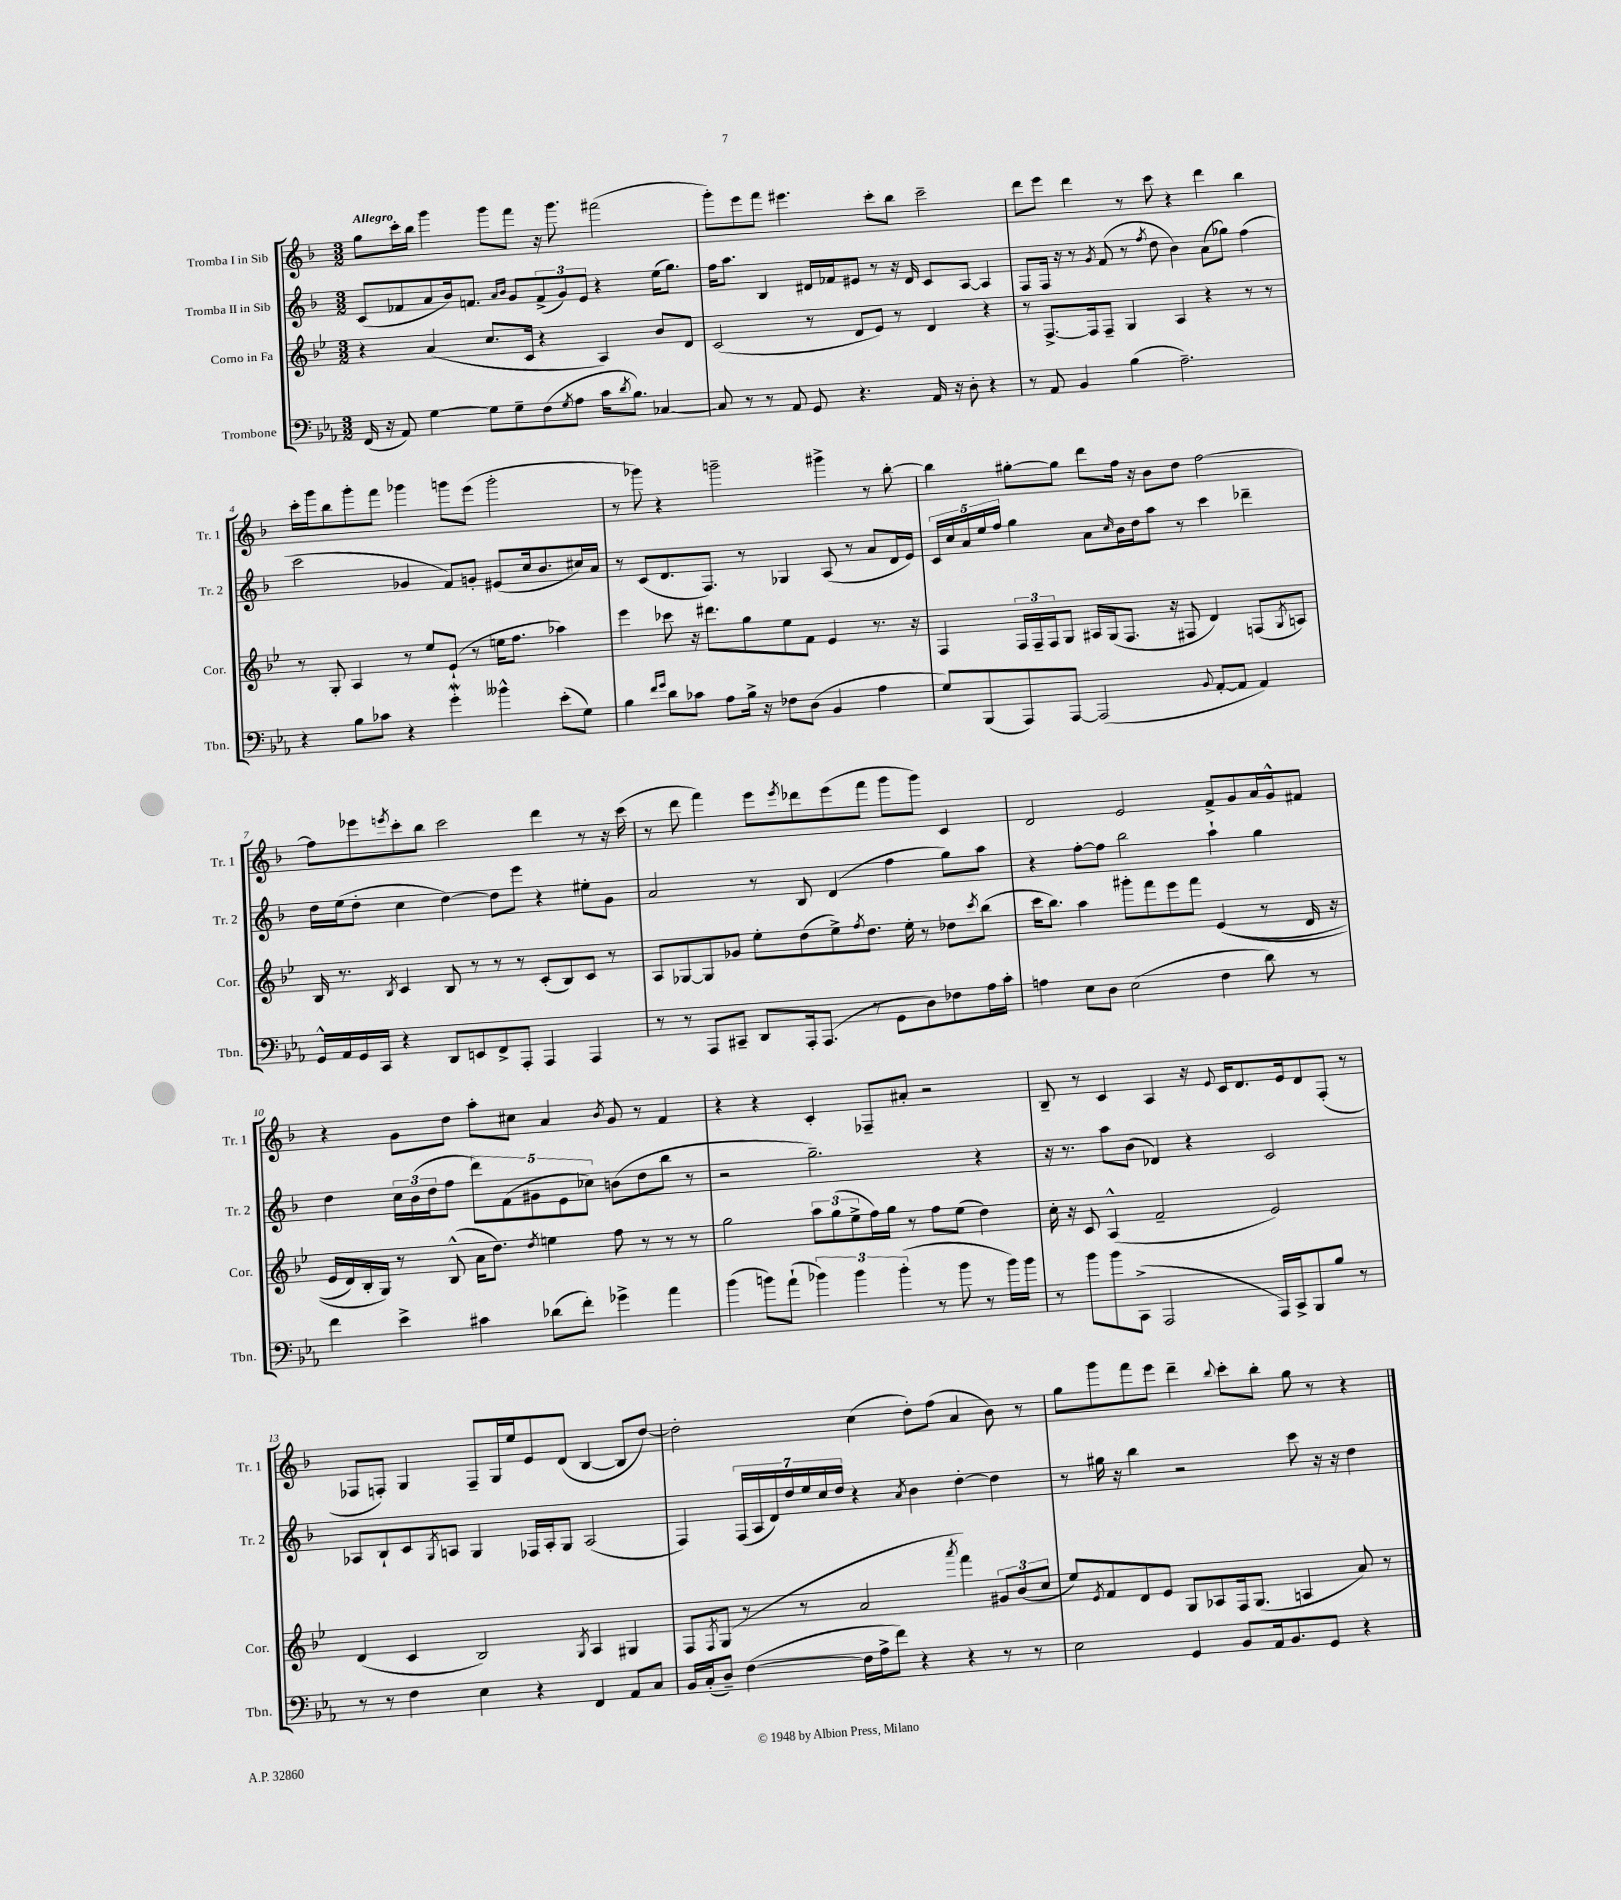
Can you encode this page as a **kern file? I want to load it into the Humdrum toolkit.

**kern	**kern	**kern	**kern
*part4	*part3	*part2	*part1
*staff4	*staff3	*staff2	*staff1
*I"Trombone	*I"Corno in Fa	*I"Tromba II in Sib	*I"Tromba I in Sib
*I'Tbn.	*I'Cor.	*I'Tr. 2	*I'Tr. 1
*clefF4	*clefG2	*clefG2	*clefG2
*k[b-e-a-]	*k[b-e-]	*k[b-]	*k[b-]
*M3/2	*M3/2	*M3/2	*M3/2
=1	=1	=1	=1
!	!	!	!LO:TX:a:B:t=Allegro
(16FF/	4r	(8c/L	8gg\L
16r	.	.	.
8AA-/)	.	8f-X/	16ccc'\L
.	.	.	16bb-\JJ
[4G\	(4a/	8a/	4ggg\
.	.	16b-/k)	.
.	.	8.fn/J	.
8G\L]	8.cc/L	.	8ggg\L
.	.	16qqa/LL	.
.	.	16qqb-/JJ	.
8G~\	.	8g/L	8fff\J
.	16c/Jk	.	.
(8F\	4r	(12f^/	16r
.	.	.	8.ggg\
.	.	12g/)	.
8qG/	.	.	.
8A-\J	.	.	.
.	.	12e/J	.
16c\KL	4A/)	4r	(2fff#X\
8qd/	.	.	.
8.B-\J)	.	.	.
[4C-X/	8b-/L	(16ee\KL	.
.	.	8.gg\J)	.
.	8d/J	.	.
=2	=2	=2	=2
8C-/]	(2c/	16ff\KL	8ggg'\L)
.	.	8.aa\J	.
8r	.	.	8eee\
8r	.	4B-/	8fff\J
8AA-/	.	.	4.eee#X\
8GG/	8r	16d#X/LL	.
.	.	16f-X/J	.
4.r	8d/L	8e#X/J	.
.	8e-/J)	8r	8ccc'\L
.	8r	16r	8bb-\J
.	.	16d#/	.
16AA-/	4d/	8c/L	2ccc~\
16r	.	.	.
8D'\	.	[8A/J	.
4r	4r	4A/]	.
=3	=3	=3	=3
8r	8r	8F/L	8ddd\L
8AA-/	[8.F^/L	16F/Jk	8eee\J
.	.	16r	.
4BB-/	.	8r	4ddd\
.	16F/k]	.	.
.	.	8qg/	.
.	8F~/J	(8f/	.
(4B-\	4G/	8r	8r
.	.	8qff/	.
.	.	8dd\	8ccc\
2.A-~\)	4A/	4b-\)	4r
.	4r	(8a\L	4ddd\
.	.	8gg-X\J)	.
.	8r	(4ff\	4bb-\
.	8r	.	.
!!LO:LB:g=z
=4	=4	=4	=4
4r	8r	2ccc\	16ccc'\LL
.	.	.	16ggg\J
.	8G'/	.	8bb-\
8B-\L	4A/	.	8ggg'\
8c-X\J	.	.	8fff\J
4r	8r	4g-X/	4ggg-X\
.	8ee-/L	.	.
4gW'\	(8e-`/J	8f/L)	8gggn\L
.	8r	8gn'/J	(8eee\J
4b--X^^\	16een\KL	(8e#X/L	2ggg'\
.	8.ff\J	.	.
.	.	16cc/k	.
.	.	8.b-/	.
(8e-'\L	4aa-X\)	.	.
8G\J)	.	16cc#X/L)	.
.	.	16a/JJ	.
=5	=5	=5	=5
4B-\	4eee-\	8r	8r
.	.	(8c/L	8ggg-X\)
16qqf/LL	.	.	.
16qqg/JJ	.	.	.
8d\L	8ccc-X\	8.d/	4r
8c-X\J	16r	.	.
.	8.ddd#X\L	8.F/J)	.
8A-\L	.	.	2gggn~\
16B-^\Jk	8gg\	8r	.
16r	.	.	.
8F-X\L	8ee-\	4G-X/	.
(8D\J	8f\J	.	.
4BB-/	4e-/	(8A/	4ggg#X^\
.	.	8r	.
4A-\	8.r	8a/L	8r
.	.	16d/L	[8bb-'\
.	16r	16e/JJ)	.
=6	=6	=6	=6
8G/L)	4F/	20c/LL	4bb-\]
.	.	20cc/	.
.	.	20a/	.
(8BBB-/	.	.	.
.	.	20ee/	.
.	.	20ff/JJ	.
8AAA-/)	24F/LL	4gg\	[8gg#X'\L
.	24F~/	.	.
.	24F/J	.	.
[8AAA-/J	8G/J	.	8gg#\J]
(2AAA-/]	16A#X/LL	8a\L	8ddd\L
.	(16G/J	.	.
.	.	16qqcc/	.
.	8.F/J	16b-\L	16ff\Jk
.	.	16dd\J	16r
.	.	8aa\J	8b-\L
.	16r	.	.
.	8F#X/	8r	8dd\J
8qqBB-/	.	.	.
[8AA-'/L	4d/)	4ccc\	[2ff\
8AA-/J]	.	.	.
4AA-/)	(8Fn/L	4ddd-X~\	.
.	8qG/	.	.
.	8An/J)	.	.
!!LO:LB:g=z
=7	=7	=7	=7
16GG^^/LL	16B-/	16dd\LL	8ff\L]
16AA-/	8.r	(16ee\J	.
16GG/	.	8dd'\J	8eee-X\
16CC/JJ	.	.	.
.	8qB-/	.	8qeeen/
4r	4c/	4cc\	8ccc'\
.	.	.	8bb-\J
8DD/L	8B-/	[4dd\)	2ccc\
8EEn/	8r	.	.
8FF^/	8r	8dd\L]	.
8AAA-'/J	8r	8eee\J	.
4AAA-/	(8c'/L	4r	4ddd\
.	8B-/)	.	.
4AAA-/	8c/J	8ee#X'\L	8r
.	8r	8g\J	16r
.	.	.	(16ccc\
=8	=8	=8	=8
8r	8A/L	2a/	8r
8r	[8G-X/	.	8ddd\
8AAA-/L	8G-/]	.	4fff\)
8CC#X~/J	8g-X/J	.	.
8DD/L	8ee-'\L	8r	8eee\L
.	.	.	8qeee/
16AAA-'/k	(8dd\	8B-/	8ddd-X\
(8.AAA-/J	.	.	.
.	8ee-^\)	(4d/	(8eee\
.	8qff/	.	.
8r	8.dd\J	.	8fff\J
8GG\L	.	4ff\	8ggg\L
.	16ee-'\	.	.
8D\)	8r	.	8ggg\J)
8F-X\	8dd-X\L	8gg\L)	4c/
.	8qccc/	.	.
16A-\L	(8bb-\J	8aa\J	.
16c'\JJ	.	.	.
=9	=9	=9	=9
4An\	16ccc\KL	4r	2d/
.	8.bb-\J)	.	.
8E-\L	4aa\	[8ff'\L	.
8D\J	.	8ff\J]	.
(2E-\	8ggg#X'\L	2bb-\	2e/
.	8fff\	.	.
.	8eee-\	.	.
.	8fff\J	.	.
4F\	((4e-/	4aa`\	8f^/L
.	.	.	8g/
8d\)	8r	4gg\	16a/L
.	.	.	16g^^/J
8r	16d/	.	8f#X/J
.	16r	.	.
!!LO:LB:g=z
=10	=10	=10	=10
4f\	16e-/LL	4dd\	4r
.	16d/)	.	.
.	16B-'/	.	.
.	16G/JJ)	.	.
4e-^\	8r	24cc\LL	8g\L
.	.	(24b-\	.
.	.	24dd\J	.
.	(8B-^^/	8ff\J	8dd\J
4c#X\	16a\KL	10ddd\L)	8aa'\L
.	8.dd\J)	.	.
.	.	(10f\	.
.	.	.	8cc#X\J
.	.	10g#X\	.
.	8qdd/	.	.
(8d-X\L	4een\	.	4a/
.	.	10e\	.
8f'\J)	.	.	.
.	.	10cc-X\J)	.
.	.	.	8qb-/
4g-X^\	8ff\	(8bn\L	8g/
.	8r	8dd\	8r
4a-\	8r	8bb-\J	4f/
.	8r	8r	.
=11	=11	=11	=11
(4b-\	2gg\	2r	4r
8bn\L)	.	.	4r
(8a-`\J	.	.	.
6b-X\)	12aa\L	2.gg~\)	4c'/
.	(12gg\	.	.
6b-\	12ee-^\	.	.
.	16ff\L)	.	8F-X~/L
.	16gg\JJ	.	.
(6b-'\	.	.	.
.	8r	.	8a#X'/J
8r	8ff\L	.	2r
8b-\	(8ee-\J	.	.
8r	4dd\)	4r	.
16b-\LL)	.	.	.
16b-\JJ	.	.	.
=12	=12	=12	=12
8r	16cc'\	16r	8B-~/
.	16r	8.r	.
8b-\L	8c/	.	8r
8b-\	(4A^^/	8aa\L	4c/
(8CC^\J	.	(8b-\J	.
2AAA-/	2f~/	4d-X/)	4A/
.	.	4r	16r
.	.	.	8qqe/
.	.	.	16c/KL
.	.	.	8.d/
16AAA-/LL)	2e-/)	2c/	.
16CC^/J	.	.	16e/k
8BBB-/	.	.	8d/
8B-/J	.	.	(8F'/J
8r	.	.	8r
!!LO:LB:g=z
=13	=13	=13	=13
8r	(4d/	8A-X/L	8F-X/L
8r	.	8B-`/	8Fn'/J)
4F\	4c/	8c/	4G/
.	.	8qG/	.
.	.	8An/J	.
4E-\	2B-/)	4G/	8F~/L
.	.	.	16G/L
.	.	.	16ee/J
4r	.	16F-X/LL	8e/
.	.	16A'/J	.
.	.	8G/J	(8d/J
.	8qG/	.	.
4FF/	4A/	(2A/	[4B-/
8AA-/L	4G#X/	.	8B-/L]
8C/J	.	.	[8dd/J)
=14	=14	=14	=14
16BB-/LL	8F/L	4F/)	2dd'\]
(16C'/J	.	.	.
.	8qF/	.	.
8D~/J)	(8G/J	.	.
([4F\	8r	(28F/LL	.
.	.	28A/	.
.	.	28d/)	.
.	.	28dd/	.
.	8r	.	.
.	.	28ee/	.
.	.	28cc/	.
.	.	28dd/JJ	.
16F\LL]	2a/	4r	(4cc\
16A-^\J	.	.	.
8f\J)	.	.	.
.	.	8qa/	.
4r	.	4b-\	8dd'\L)
.	.	.	(8ff\J
.	8qaaa/	.	.
4r	4fff\)	[4dd'\	4a/
8r	12g#X/L	4dd\]	8b-\)
.	(12b-/	.	.
8r	.	.	8r
.	12cc/J	.	.
=15	=15	=15	=15
2E-\	8ee-/L)	8r	8gg\L
.	8qe-/	.	.
.	8f/	16gg#X\	8ggg\
.	.	16r	.
.	8d/	4bb-\	8fff\
.	8e-/J	.	8eee\J
4GG/	8G/L	2r	4ddd~\
.	8A-X/	.	.
.	.	.	8qqbb-/
8BB-/L	16F/k	.	8ccc'\L
.	(8.G/J	.	.
16AA-/k	.	.	8bb-'\J
8.BB-/	.	.	.
.	4An/	8ccc\	8gg\
8GG/J	.	16r	8r
.	.	16r	.
4r	8a/)	4dd\	4r
.	8r	.	.
==	==	==	==
*-	*-	*-	*-
